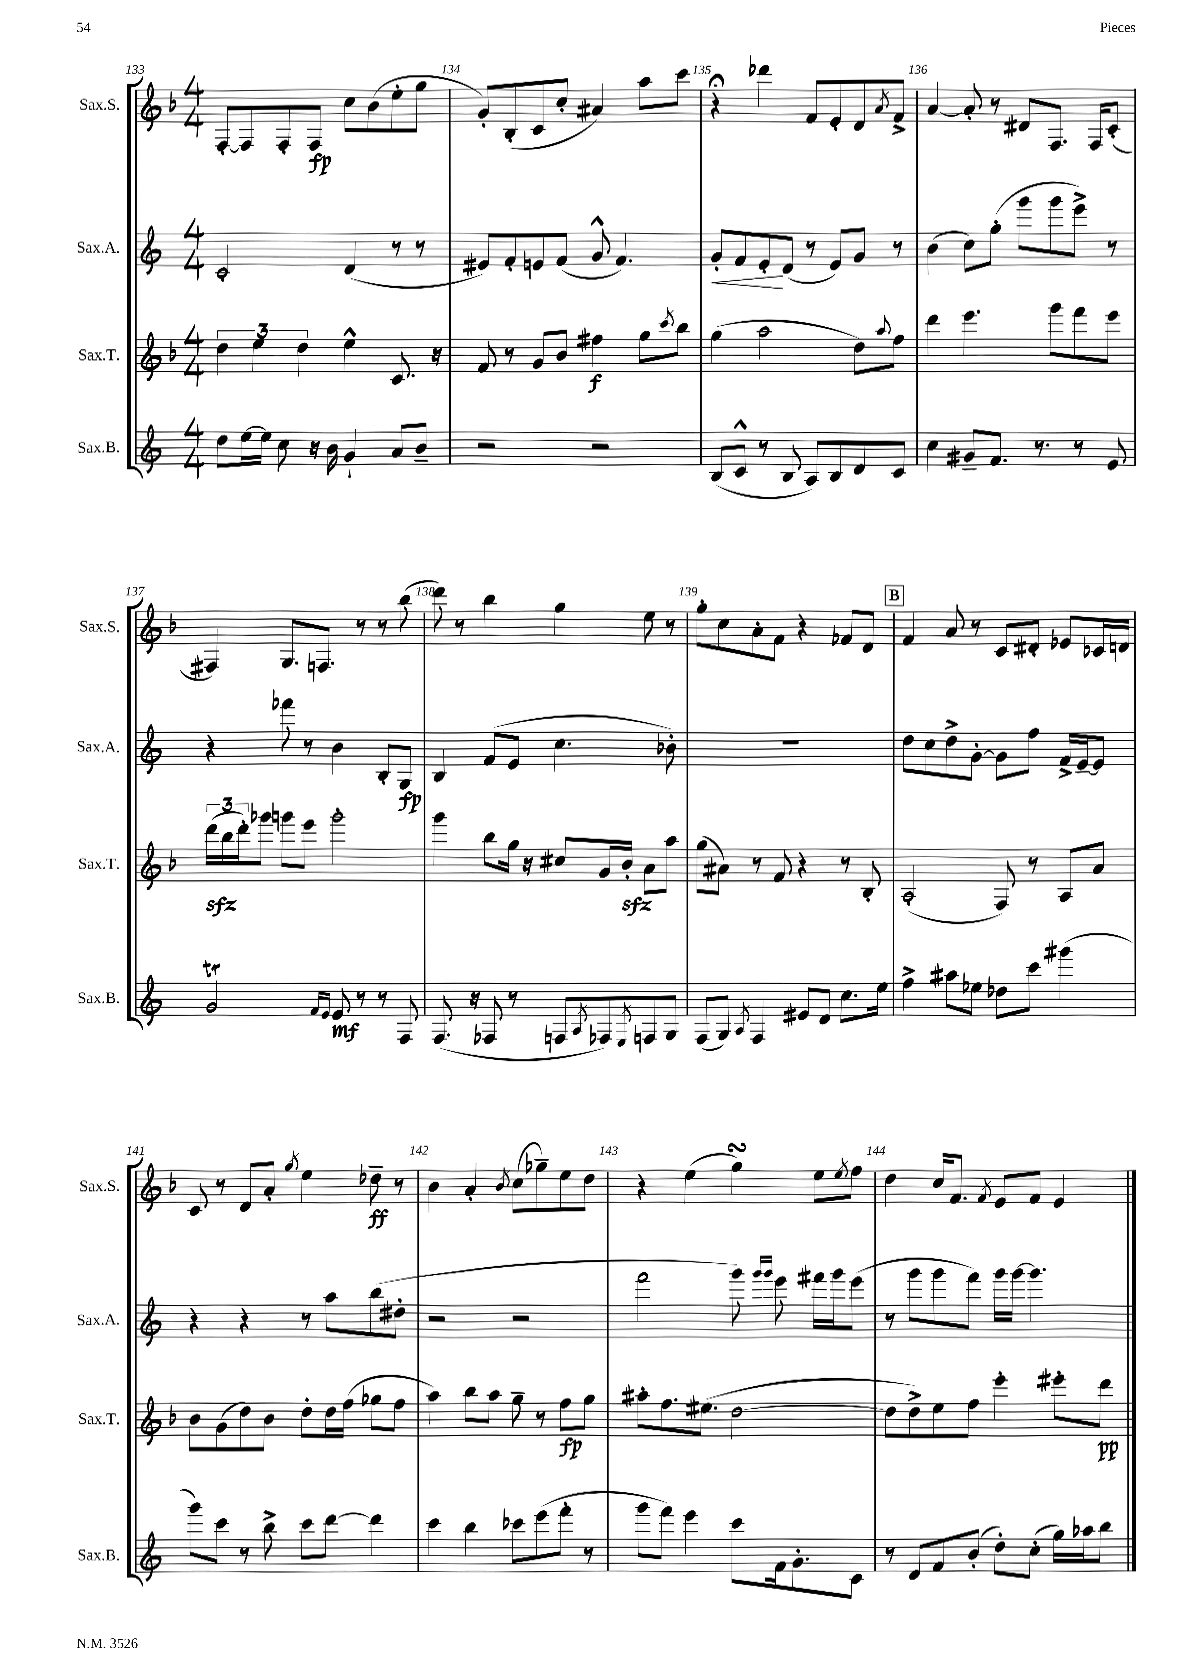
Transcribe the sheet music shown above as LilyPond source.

<<
\new StaffGroup <<
\new Staff = "s0" \with { instrumentName = "Sax.S." shortInstrumentName = "Sax.S." } {
    \clef treble \key f \major \numericTimeSignature \time 4/4
    f8~-. f8 f8-. f8\fp c''8 bes'8( e''8-. g''8 |
    g'8-.) bes8-.( c'8 c''8-. ais'4) a''8 c'''8 |
    r4\fermata des'''4 f'8 e'8-. d'8 \acciaccatura { a'8 } f'8-> |
    a'4~ a'8-. r8 dis'8 f8. f16 c'8-.( |
    fis4) g8. f8. r8 r8 bes''8( |
    d'''8) r8 bes''4 g''4 e''8 r8 |
    g''8-. c''8 a'8-. f'8 r4 fes'8 d'8 |
    \mark \markup { \box "B" } f'4 a'8 r8 c'8 dis'8-. ees'8 ces'16 d'16 |
    c'8 r8 d'8 a'8-. \acciaccatura { g''8 } e''4 des''8--\ff r8 |
    bes'4 a'4-. \acciaccatura { bes'8 } c''8( ges''8--) e''8 d''8 |
    r4 e''4( g''4\turn) e''8 \acciaccatura { e''8 } f''8 |
    d''4 c''16 f'8. \acciaccatura { f'8 } e'8 f'8 e'4 \bar "|." |
}
\new Staff = "s1" \with { instrumentName = "Sax.A." shortInstrumentName = "Sax.A." } {
    \clef treble \key c \major \numericTimeSignature \time 4/4
    c'2-. d'4( r8 r8 |
    eis'8) f'8-. e'8 f'8( g'8-^ f'4.) |
    g'8-.\< f'8 e'8-.\! d'8( r8 e'8) g'8 r8 |
    b'4( c''8) g''8-.( g'''8 g'''8 e'''8->) r8 |
    r4 fes'''8 r8 b'4 b8-. g8\fp |
    b4 f'8( e'8 c''4. bes'8-.) |
    R1 |
    \mark \markup { \box "B" } d''8 c''8 d''8-> g'8~-. g'8 f''8 f'16-> e'16~-- e'8 |
    r4 r4 r8 a''8 b''8( dis''8-. |
    r2 r2 |
    f'''2 g'''8) \grace { g'''16 g'''16 } e'''8 fis'''16 g'''16 e'''8( |
    r8 g'''8 g'''8 f'''8) g'''16 g'''16~ g'''4. \bar "|." |
}
\new Staff = "s2" \with { instrumentName = "Sax.T." shortInstrumentName = "Sax.T." } {
    \clef treble \key f \major \numericTimeSignature \time 4/4
    \tuplet 3/2 { d''4 e''4 d''4 } e''4-^ c'8. r16 |
    f'8 r8 g'8 bes'8 fis''4\f g''8 \acciaccatura { c'''8 } bes''8 |
    g''4( a''2 d''8) \appoggiatura { a''8 } f''8 |
    d'''4 e'''4. g'''8 f'''8 e'''8 |
    \tuplet 3/2 { d'''16\sfz( bes''16 d'''16-.) } ges'''8 g'''8 e'''8 g'''2-. |
    g'''4 bes''8 g''16 r16 cis''8 g'16 bes'16-.\sfz a'8 a''8 |
    g''8( ais'8) r8 f'8 r4 r8 bes8-. |
    \mark \markup { \box "B" } a2-.( f8) r8 a8 a'8 |
    bes'8 g'8( d''8) bes'8 d''8-. d''16 f''16( ges''8 f''8 |
    a''4) bes''8 a''8 g''8-- r8 f''8\fp g''8 |
    ais''8-. f''8. eis''8.( d''2~ |
    d''8 d''8->) e''8 f''8 e'''4-. eis'''8-. d'''8\pp \bar "|." |
}
\new Staff = "s3" \with { instrumentName = "Sax.B." shortInstrumentName = "Sax.B." } {
    \clef treble \key c \major \numericTimeSignature \time 4/4
    d''8 e''16~ e''16 c''8 r16 b'16 g'4-! a'8 b'8-- |
    r2 r2 |
    b8( c'8-^ r8 b8 a8) b8 d'8 c'8 |
    c''4 gis'8-- f'8. r8. r8 e'8 |
    g'2\trill \grace { f'16 e'16 } e'8\mf r8 r8 f8 |
    f8.( r16 fes8 r8 f8 \acciaccatura { a8 } fes8) \acciaccatura { e8 } f8 g8 |
    f8( g8) \acciaccatura { a8 } f4 eis'8 d'8 c''8. e''16 |
    \mark \markup { \box "B" } f''4-> ais''8 ees''8 des''8 c'''8 gis'''4( |
    g'''8) c'''8 r8 b''8-> c'''8 d'''8~ d'''4 |
    c'''4 b''4 ces'''8 e'''8( f'''8-. r8 |
    g'''8 f'''8) e'''4 c'''8 f'16 g'8.-. c'8 |
    r8 d'8 f'8 b'8-.( d''8-.) c''8-.( g''16) aes''16 b''8 \bar "|." |
}
>>
>>
\layout { \context { \Score currentBarNumber = #133 \override BarNumber.break-visibility = ##(#f #t #t) barNumberVisibility = #all-bar-numbers-visible } }
